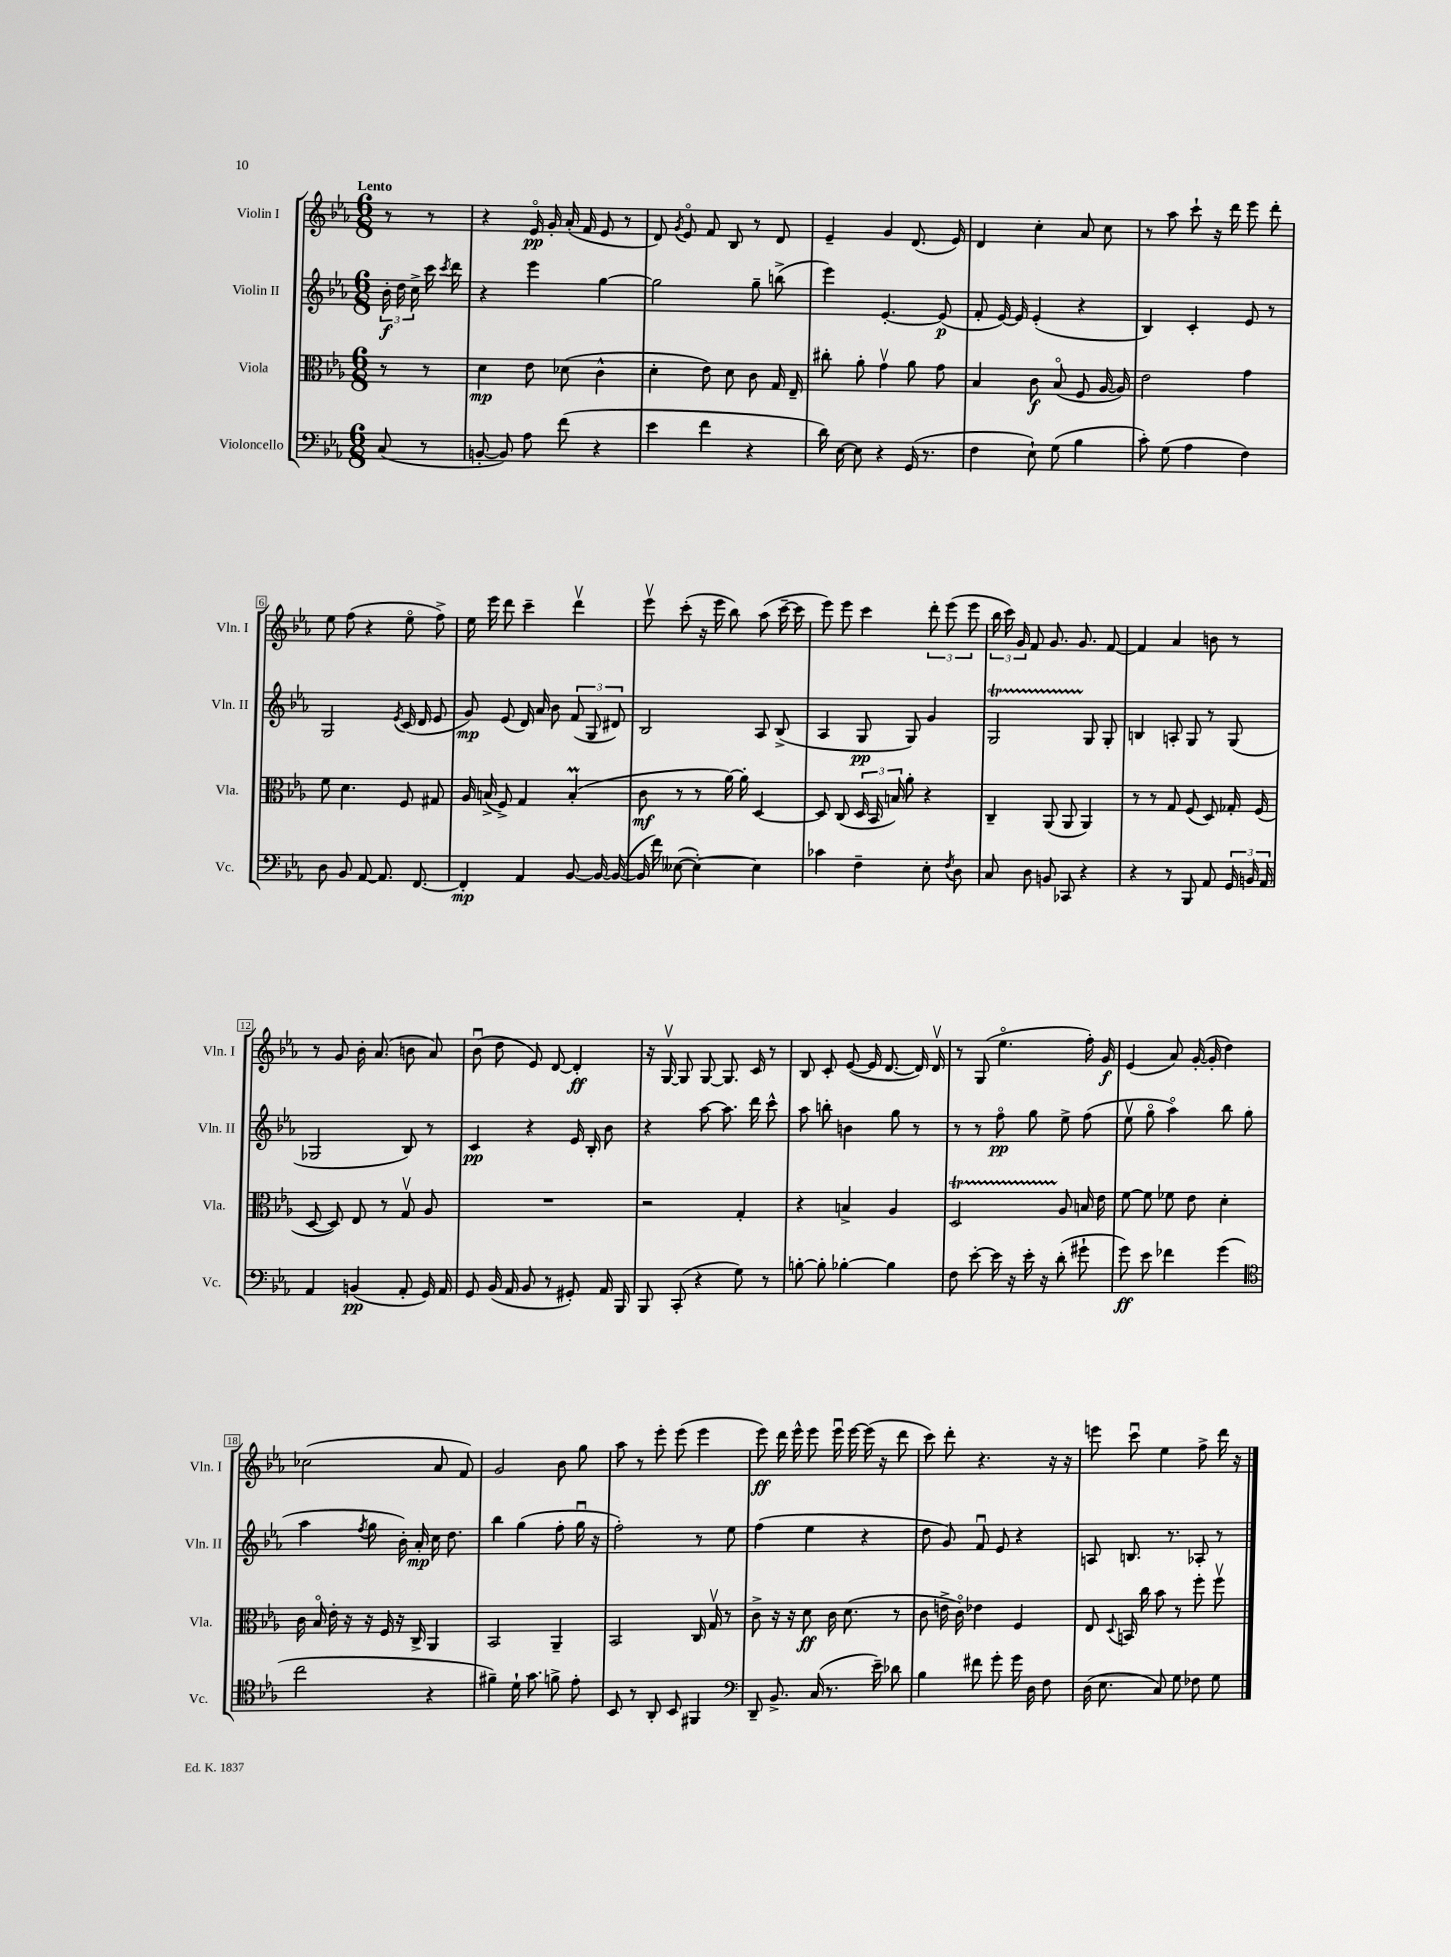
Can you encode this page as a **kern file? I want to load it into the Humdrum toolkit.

**kern	**dynam	**kern	**dynam	**kern	**dynam	**kern	**dynam
*part4	*part4	*part3	*part3	*part2	*part2	*part1	*part1
*staff4	*staff4	*staff3	*staff3	*staff2	*staff2	*staff1	*staff1
*I"Violoncello	*	*I"Viola	*	*I"Violin II	*	*I"Violin I	*
*I'Vc.	*	*I'Vla.	*	*I'Vln. II	*	*I'Vln. I	*
*clefF4	*	*clefC3	*	*clefG2	*	*clefG2	*
*k[b-e-a-]	*	*k[b-e-a-]	*	*k[b-e-a-]	*	*k[b-e-a-]	*
*M6/8	*	*M6/8	*	*M6/8	*	*M6/8	*
=	=	=	=	=	=	=	=
!	!	!	!	!	!	!LO:TX:a:B:t=Lento	!
(8C/	.	8r	.	24b-'\	f	8r	.
.	.	.	.	24dd\	.	.	.
.	.	.	.	24cc^\	.	.	.
8r	.	8r	.	16ccc\	.	8r	.
.	.	.	.	8qccc/	.	.	.
.	.	.	.	16ddd\	.	.	.
=1	=1	=1	=1	=1	=1	=1	=1
[8BBn'/	.	4d\	mp	4r	.	4r	.
8BB/])	.	.	.	.	.	.	.
8A-\	.	8e-\	.	4eee-\	.	16e-/	pp
.	.	.	.	.	.	16g'/	.
(8f\	.	(8d-X\	.	.	.	(16a-'/	.
.	.	.	.	.	.	16f/	.
4r	.	4c^^\	.	[4gg\	.	8e-/	.
.	.	.	.	.	.	8r	.
=2	=2	=2	=2	=2	=2	=2	=2
4e-\	.	4d'\	.	2gg\]	.	8d/)	.
.	.	.	.	.	.	8qg/	.
.	.	.	.	.	.	8e-/	.
4f\	.	8e-\)	.	.	.	8f/	.
.	.	8d\	.	.	.	8B-/	.
4r	.	8c\	.	8gg~\	.	8r	.
.	.	16G/	.	(8bbn^\	.	8d/	.
.	.	16E-~/	.	.	.	.	.
=3	=3	=3	=3	=3	=3	=3	=3
16d\)	.	8cc#X'\	.	4eee-\)	.	4e-~/	.
[16E-\	.	.	.	.	.	.	.
8E-\]	.	8a-'\	.	.	.	.	.
4r	.	4gv\	.	[4.e-'/	.	4g/	.
(16GG/	.	8a-\	.	.	.	(8.d/	.
8.r	.	.	.	.	.	.	.
.	.	8g\	.	(8e-/]	p	.	.
.	.	.	.	.	.	16e-/)	.
=4	=4	=4	=4	=4	=4	=4	=4
4F\	.	4B-/	.	8f'/	.	4d/	.
.	.	.	.	[16e-/)	.	.	.
.	.	.	.	16e-/]	.	.	.
8E-`\)	.	8c\	f	(4e-'/	.	4cc'\	.
(8G\	.	(8B-/	.	.	.	.	.
4B-\	.	8F/	.	4r	.	8a-/	.
.	.	[16A-/	.	.	.	8cc\	.
.	.	16A-/])	.	.	.	.	.
=5	=5	=5	=5	=5	=5	=5	=5
8c'\)	.	2e-\	.	4B-/)	.	8r	.
(8G\	.	.	.	.	.	8aa-\	.
4A-\	.	.	.	4c'/	.	8ccc`\	.
.	.	.	.	.	.	16r	.
.	.	.	.	.	.	16ddd\	.
4F\)	.	4g\	.	8e-/	.	8eee-\	.
.	.	.	.	8r	.	8ddd'\	.
!!LO:LB:g=z
=6	=6	=6	=6	=6	=6	=6	=6
8D\	.	8f\	.	2G/	.	8ee-\	.
8BB-/	.	4.d\	.	.	.	(8ff\	.
[8AA-/	.	.	.	.	.	4r	.
8.AA-/]	.	.	.	.	.	.	.
.	.	.	.	8qe-/	.	.	.
.	.	8F/	.	(16c/	.	8ee-\	.
[8.FF/	.	.	.	16d/	.	.	.
.	.	8G#X/	.	8e-/	.	8ff^\)	.
=7	=7	=7	=7	=7	=7	=7	=7
4FF'/]	mp	16A-/	.	8g/)	mp	16ee-\	.
.	.	(16Bn^/	.	.	.	16eee-\	.
.	.	8F^/)	.	(8e-/	.	8ddd\	.
4AA-/	.	4G/	.	16d/)	.	4ccc~\	.
.	.	.	.	16a-/	.	.	.
.	.	.	.	8b-\	.	.	.
[8BB-/	.	(4Bm'/	.	(12f/	.	4dddv\	.
.	.	.	.	12G/	.	.	.
16BB-/_	.	.	.	.	.	.	.
.	.	.	.	12d#X/)	.	.	.
(16BB-/_	.	.	.	.	.	.	.
=8	=8	=8	=8	=8	=8	=8	=8
16BB-/]	.	8c\	mf	2B-/	.	8eee-v\	.
16f\)	.	.	.	.	.	.	.
([8E--X\	.	8r	.	.	.	(8ccc'\	.
4E--'\_)	.	8r	.	.	.	16r	.
.	.	.	.	.	.	16eee-\	.
.	.	[16a-\)	.	.	.	8bb-\)	.
.	.	16a-'\]	.	.	.	.	.
4E--\]	.	[4D/	.	8A-/	.	(8aa-\	.
.	.	.	.	(8B-^/	.	[16ccc~\	.
.	.	.	.	.	.	16ccc\]	.
=9	=9	=9	=9	=9	=9	=9	=9
4c-X\	.	8D/]	.	4A-/	.	8eee-\)	.
.	.	(8C/	.	.	.	8eee-\	.
4F~\	.	24D/	.	8G/	pp	4ccc\	.
.	.	24BB-/	.	.	.	.	.
.	.	24Bn/)	.	.	.	.	.
.	.	8a-'\	.	8G/)	.	.	.
8E-'\	.	4r	.	4g/	.	12ddd'\	.
.	.	.	.	.	.	(12eee-\	.
8qF/	.	.	.	.	.	.	.
8D\	.	.	.	.	.	.	.
.	.	.	.	.	.	12eee-\	.
=10	=10	=10	=10	=10	=10	=10	=10
8C/	.	4C~/	.	2Gt/	.	24bb-\	.
.	.	.	.	.	.	24ccc\)	.
.	.	.	.	.	.	24g/	.
8D\	.	.	.	.	.	8f/	.
8BBn/	.	(8AA-/	.	.	.	8.g/	.
8CC-X/	.	8AA-/	.	.	.	.	.
.	.	.	.	.	.	8.g/	.
4r	.	4AA-/)	.	8G/	.	.	.
.	.	.	.	8G'/	.	[8f/	.
=11	=11	=11	=11	=11	=11	=11	=11
4r	.	8r	.	4Bn/	.	4f/]	.
.	.	8r	.	.	.	.	.
8r	.	8G/	.	8An'/	.	4a-/	.
8BBB-/	.	(8F/	.	8G/	.	.	.
8AA-/	.	8D/)	.	8r	.	8bn\	.
24GG/	.	16G-X'/	.	(8G/	.	8r	.
24BBn/	.	.	.	.	.	.	.
.	.	(16F/	.	.	.	.	.
24AA-/	.	.	.	.	.	.	.
!!LO:LB:g=z
=12	=12	=12	=12	=12	=12	=12	=12
4AA-/	.	[8D/	.	2G-X/	.	8r	.
.	.	8D/])	.	.	.	8g/	.
(4BBn/	pp	8E-/	.	.	.	16b-'\	.
.	.	.	.	.	.	(8.a-/	.
.	.	8r	.	.	.	.	.
8AA-'/	.	8Gv/	.	8B-/)	.	8bn\	.
16GG/)	.	8A-/	.	8r	.	8a-/)	.
16AA-/	.	.	.	.	.	.	.
=13	=13	=13	=13	=13	=13	=13	=13
8GG/	.	2.r	.	4c/	pp	(8b-u\	.
(16BB-/	.	.	.	.	.	8dd\	.
16AA-/	.	.	.	.	.	.	.
8BB-/	.	.	.	4r	.	8e-/)	.
8r	.	.	.	.	.	[8d/	.
8GG#X'/)	.	.	.	16e-/	.	4d'/]	ff
.	.	.	.	16B-'/	.	.	.
16AA-/	.	.	.	8b-\	.	.	.
16BBB-/	.	.	.	.	.	.	.
=14	=14	=14	=14	=14	=14	=14	=14
8BBB-/	.	2r	.	4r	.	16r	.
.	.	.	.	.	.	[16Gv/	.
(8CC'/	.	.	.	.	.	8G/]	.
4r	.	.	.	[8aa-\	.	[8G/	.
.	.	.	.	8.aa-\]	.	8.G/]	.
8G\)	.	4G'/	.	.	.	.	.
.	.	.	.	16ddd\	.	16c/	.
8r	.	.	.	8ccc^^\	.	8r	.
=15	=15	=15	=15	=15	=15	=15	=15
[8Bn'\	.	4r	.	8aa-\	.	8B-/	.
8B'\]	.	.	.	8bbn'\	.	8c'/	.
[4B-X'\	.	4Bn^/	.	4bn\	.	([8e-/	.
.	.	.	.	.	.	16e-/]	.
.	.	.	.	.	.	[8.d/	.
4B-\]	.	4A-/	.	8gg\	.	.	.
.	.	.	.	8r	.	16d/])	.
.	.	.	.	.	.	16dv/	.
=16	=16	=16	=16	=16	=16	=16	=16
8F\	.	2Dt/	.	8r	.	8r	.
[8e-'\	.	.	.	8r	.	(8G/	.
16e-\]	.	.	.	8ff\	pp	4.ee-\	.
16r	.	.	.	.	.	.	.
16e-'\	.	.	.	8gg\	.	.	.
16r	.	.	.	.	.	.	.
(8d'\	.	8A-/	.	8ee-^\	.	.	.
8g#X`\	.	16Bn/	.	(8ff\	.	16ff'\)	.
.	.	16e-\	.	.	.	16g/	f
=17	=17	=17	=17	=17	=17	=17	=17
8g\)	ff	[8f\	.	8ee-v\	.	(4e-/	.
8e-\	.	8f\]	.	8gg\	.	.	.
4f-X\	.	8f-X\	.	4aa-\)	.	8a-/)	.
.	.	8e-\	.	.	.	([16g'/	.
.	.	.	.	.	.	16g'/]	.
(4g\	.	4d'\	.	8bb-\	.	4dd\)	.
.	.	.	.	(8gg\	.	.	.
!!LO:LB:g=z
=18	=18	=18	=18	=18	=18	=18	=18
*clefC4	*	*	*	*	*	*	*
2cc\	.	16c\	.	4aa-\	.	(2cc-X\	.
.	.	16B-/	.	.	.	.	.
.	.	16e-'\	.	.	.	.	.
.	.	16r	.	.	.	.	.
.	.	.	.	8qff/	.	.	.
.	.	16r	.	8gg\	.	.	.
.	.	16F/	.	.	.	.	.
.	.	16r	.	16b-'\)	.	.	.
.	.	16C^/	.	16a-'/	mp	.	.
4r	.	4AA-/	.	16cc\	.	8a-/	.
.	.	.	.	8.dd\	.	.	.
.	.	.	.	.	.	8f/)	.
=19	=19	=19	=19	=19	=19	=19	=19
4f#X~\)	.	2BB-/	.	4bb-\	.	2g/	.
16d`\	.	.	.	(4gg\	.	.	.
8.g\	.	.	.	.	.	.	.
8fn^\	.	4AA-~/	.	8ff'\	.	8b-\	.
8e-'\	.	.	.	16ggu\	.	8gg\	.
.	.	.	.	16r	.	.	.
=20	=20	=20	=20	=20	=20	=20	=20
8BB-/	.	2BB-/	.	2ff'\)	.	8aa-\	.
8r	.	.	.	.	.	8r	.
8AA-'/	.	.	.	.	.	8eee-'\	.
8BB-/	.	.	.	.	.	(8eee-\	.
4FF#X/	.	16C/	.	8r	.	4eee-\	.
.	.	16Gv/	.	.	.	.	.
.	.	8r	.	8ee-\	.	.	.
=21	=21	=21	=21	=21	=21	=21	=21
*clefF4	*	*	*	*	*	*	*
8DD~/	.	8c^\	.	(4ff\	.	8eee-\)	ff
8.BB-^/	.	16r	.	.	.	16ddd\	.
.	.	16r	.	.	.	16eee-^^\	.
.	.	8d\	ff	4ee-\	.	8eee-\	.
(16C/	.	.	.	.	.	.	.
8.r	.	16c\	.	.	.	16eee-u\	.
.	.	(8.d\	.	.	.	[16eee-\	.
.	.	.	.	4r	.	(16eee-\]	.
16e-~\)	.	.	.	.	.	16r	.
8d-X\	.	8r	.	.	.	8ddd\	.
=22	=22	=22	=22	=22	=22	=22	=22
4B-\	.	8c\	.	8dd\	.	8ccc\)	.
.	.	16en^\	.	8g/)	.	8ddd'\	.
.	.	16c\)	.	.	.	.	.
8f#X\	.	4e-X\	.	8fu/	.	4.r	.
8g'\	.	.	.	8e-/	.	.	.
16g\	.	4F/	.	4r	.	.	.
16D\	.	.	.	.	.	.	.
8F\	.	.	.	.	.	16r	.
.	.	.	.	.	.	16r	.
=23	=23	=23	=23	=23	=23	=23	=23
(16D\	.	8E-/	.	8An/	.	8eeen\	.
8.E-\	.	.	.	.	.	.	.
.	.	8qqD/	.	.	.	.	.
.	.	16BBn/	.	8.Bn/	.	8cccu\	.
.	.	16cc\	.	.	.	.	.
8C/)	.	8b-\	.	.	.	4ee-\	.
.	.	.	.	8.r	.	.	.
8G\	.	8r	.	.	.	.	.
8F-X\	.	8ff'\	.	8A-X'/	.	8ff^\	.
8G\	.	8ffv\	.	8r	.	16ddd\	.
.	.	.	.	.	.	16r	.
==	==	==	==	==	==	==	==
*-	*-	*-	*-	*-	*-	*-	*-
